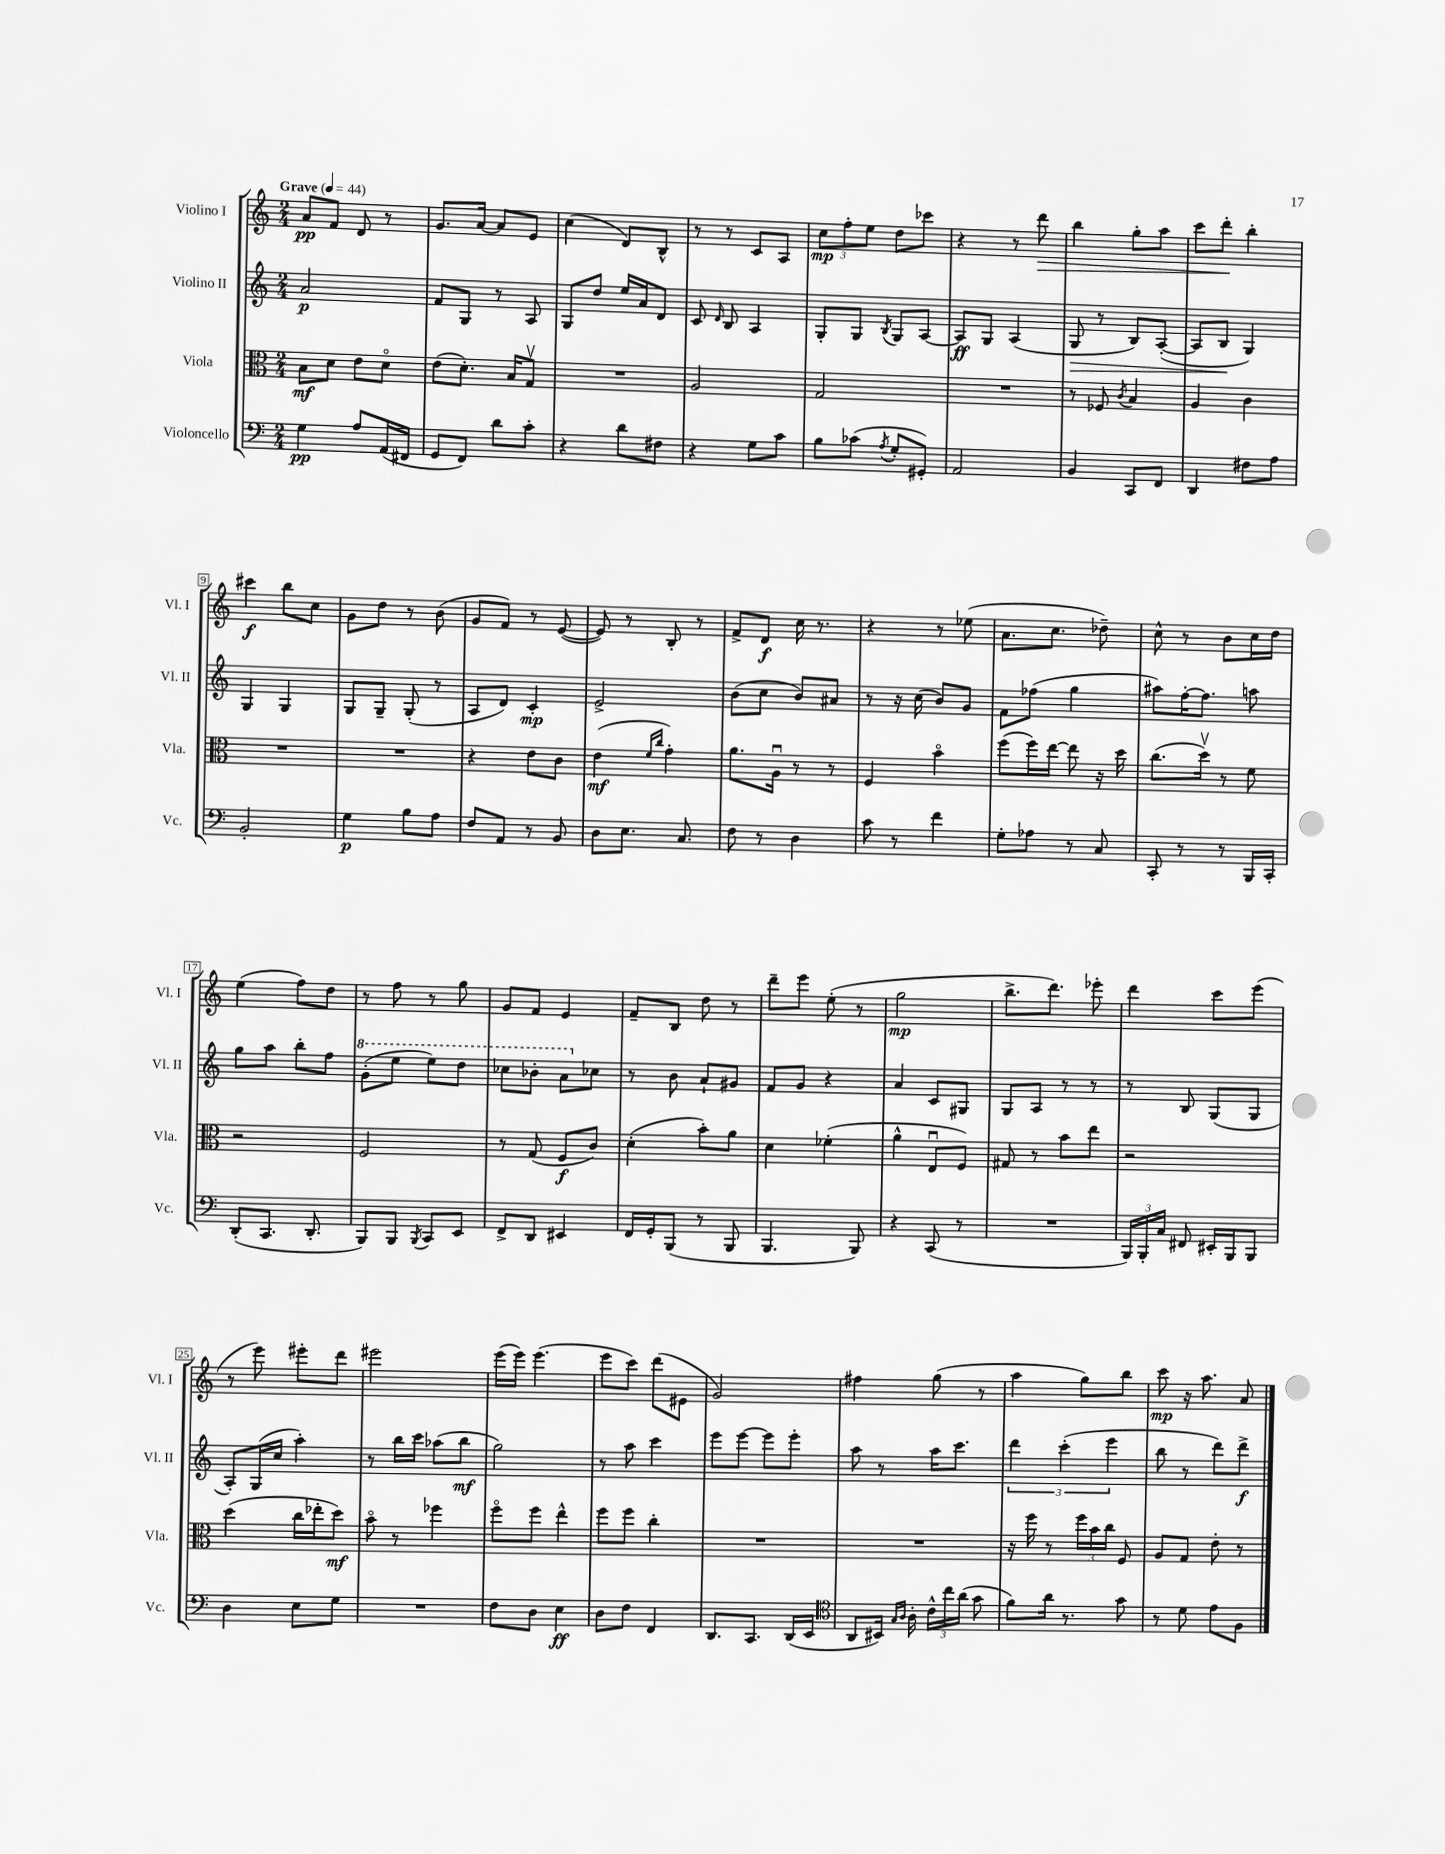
<<
\new StaffGroup <<
\new Staff = "s0" \with { instrumentName = "Violino I" shortInstrumentName = "Vl. I" } {
    \clef treble \key c \major \numericTimeSignature \time 2/4 \tempo "Grave" 4 = 44
    \autoBeamOff a'8[\pp f'8] d'8 r8 |
    g'8.[ a'16]~ a'8[ e'8] |
    c''4( d'8[) b8]-^ |
    r8 r8 c'8[ a8] |
    \tuplet 3/2 { c''8[\mp f''8-. e''8] } d''8[ ces'''8] |
    r4 r8 d'''8\> |
    b''4 g''8[-. a''8] |
    c'''8[ d'''8]-.\! b''4-. |
    cis'''4\f b''8[ c''8] |
    g'8[ d''8] r8 b'8( |
    g'8[ f'8]) r8 e'8~( |
    e'8) r8 b8-. r8 |
    f'8[-> d'8]\f c''16 r8. |
    r4 r8 ees''8( |
    a'8.[ c''8.] des''8--) |
    c''8-^ r8 b'8[ c''16 d''16] |
    e''4( f''8[) d''8] |
    r8 f''8 r8 g''8 |
    g'8[ f'8] e'4 |
    f'8[-- b8] d''8 r8 |
    d'''8[-- e'''8] e''8-.( r8 |
    g''2\mp |
    b''8.[-> d'''8.]) ees'''8-. |
    d'''4 c'''8[ e'''8]( |
    r8 e'''8) eis'''8[-. d'''8] |
    eis'''2 |
    e'''16[( e'''16]) e'''4.( |
    e'''8[ c'''8]) d'''8[( eis'8] |
    g'2) |
    fis''4 g''8( r8 |
    a''4 g''8[) b''8] |
    c'''8\mp r16 a''8. a'8 \bar "|." |
}
\new Staff = "s1" \with { instrumentName = "Violino II" shortInstrumentName = "Vl. II" } {
    \clef treble \key c \major \numericTimeSignature \time 2/4
    \autoBeamOff a'2\p |
    f'8[ g8] r8 a8 |
    g8[ d''8] e''16[ a'16 d'8] |
    c'8 \grace { d'16 } b8 a4 |
    g8[-. g8] \acciaccatura { b8 } g8[ a8]~ |
    a8[\ff g8] a4( |
    g8\> r8 b8[) a8]~-.( |
    a8[ b8]\! g4) |
    g4 g4 |
    g8[ g8]-- g8-.( r8 |
    a8[ d'8]) c'4-.\mp |
    e'2-> |
    b'8[( c''8] b'8[) ais'8] |
    r8 r16 c''16( b'8[) g'8] |
    f'8[ fes''8]( g''4 |
    ais''8[) f''16~-. f''8.] a''8 |
    g''8[ a''8] b''8[-. f''8] |
    \ottava #1 g''8[-.( e'''8] e'''8[) d'''8] |
    ces'''8[ bes''8]-. a''8[ \ottava #0 ces''8] |
    r8 b'8 a'8[-! gis'8] |
    f'8[ g'8] r4 |
    a'4 c'8[ gis8] |
    g8[ a8] r8 r8 |
    r8 b8 g8[( g8] |
    a8[-.) g16( c''16] a''4-.) |
    r8 b''16[ c'''16] aes''8[( b''8]\mf |
    g''2) |
    r8 a''8 c'''4 |
    e'''8[ e'''8]~ e'''8[ e'''8]-. |
    a''8 r8 a''16[ c'''8.] |
    \tuplet 3/2 { d'''4 c'''4-.( e'''4 } |
    b''8 r8 d'''8[) d'''8]->\f \bar "|." |
}
\new Staff = "s2" \with { instrumentName = "Viola" shortInstrumentName = "Vla." } {
    \clef alto \key c \major \numericTimeSignature \time 2/4
    \autoBeamOff b8[\mf d'8] e'8[ d'8]\flageolet |
    e'8[( d'8.]-.) b16[ g8]\upbow |
    R2 |
    a2 |
    g2 |
    R2 |
    r8 fes8 \acciaccatura { c'8 } b4 |
    a4 c'4 |
    R2 |
    R2 |
    r4 e'8[ c'8] |
    e'4\mf( \grace { f'16[ c''16] } g'4-.) |
    a'8.[ a16]\downbow r8 r8 |
    f4 b'4\flageolet |
    f''8[( f''16) e''16]~ e''8 r16 d''16 |
    c''8.[( d''16]\upbow) r8 f'8 |
    r2 |
    f2 |
    r8 g8( f8[\f c'8]) |
    d'4-.( b'8[-.) a'8] |
    d'4 fes'4-.( |
    a'4-^ e8[\downbow f8]) |
    gis8 r8 b'8[ e''8] |
    r2 |
    d''4( c''16[ ees''16-. d''8]\mf) |
    b'8\flageolet r8 fes''4 |
    f''8[\flageolet f''8] e''4-^ |
    f''8[ f''8] c''4-. |
    R2 |
    R2 |
    r16 f''16 r8 \tuplet 3/2 { f''16[ b'16 c''16] } f8 |
    a8[ g8] e'8-. r8 \bar "|." |
}
\new Staff = "s3" \with { instrumentName = "Violoncello" shortInstrumentName = "Vc." } {
    \clef bass \key c \major \numericTimeSignature \time 2/4
    \autoBeamOff g4\pp a8[ a,16( fis,16] |
    g,8[ f,8]) d'8[ c'8]-. |
    r4 d'8[ fis8] |
    r4 g8[ c'8] |
    b8[ ces'8]( \acciaccatura { a8 } g8[-. gis,8]-.) |
    a,2 |
    b,4 c,8[ f,8] |
    d,4 fis8[ a8] |
    b,2-. |
    g4\p b8[ a8] |
    f8[ a,8] r8 b,8 |
    d8[ e8.] c8. |
    f8 r8 d4 |
    c'8 r8 f'4 |
    g8[-. aes8] r8 c8 |
    c,8-. r8 r8 b,,16[ c,16]-. |
    d,8[-.( c,8.] d,8.-. |
    b,,8[) b,,8] \acciaccatura { b,,8 } c,8[ e,8] |
    f,8[-> d,8] eis,4 |
    f,16[ g,16-. b,,8]( r8 b,,8 |
    b,,4. b,,8) |
    r4 c,8( r8 |
    R2 |
    \tuplet 3/2 { b,,16[) b,,16-. c16] } fis,8 eis,16[-. b,,16 b,,8] |
    d4 e8[ g8] |
    R2 |
    f8[ d8] e4\ff |
    d8[ f8] f,4 |
    d,8.[ c,8.] d,16[( e,16] |
    \clef tenor a,8[ bis,16]) \grace { g16[ a16] } a16-. \tuplet 3/2 { c'16[-^ c''16 a'16]( } g'8 |
    f'8[) a'16] r8. g'8 |
    r8 d'8 e'8[ f8] \bar "|." |
}
>>
>>
\layout { \context { \Score \override BarNumber.stencil = #(make-stencil-boxer 0.1 0.3 ly:text-interface::print) } }
